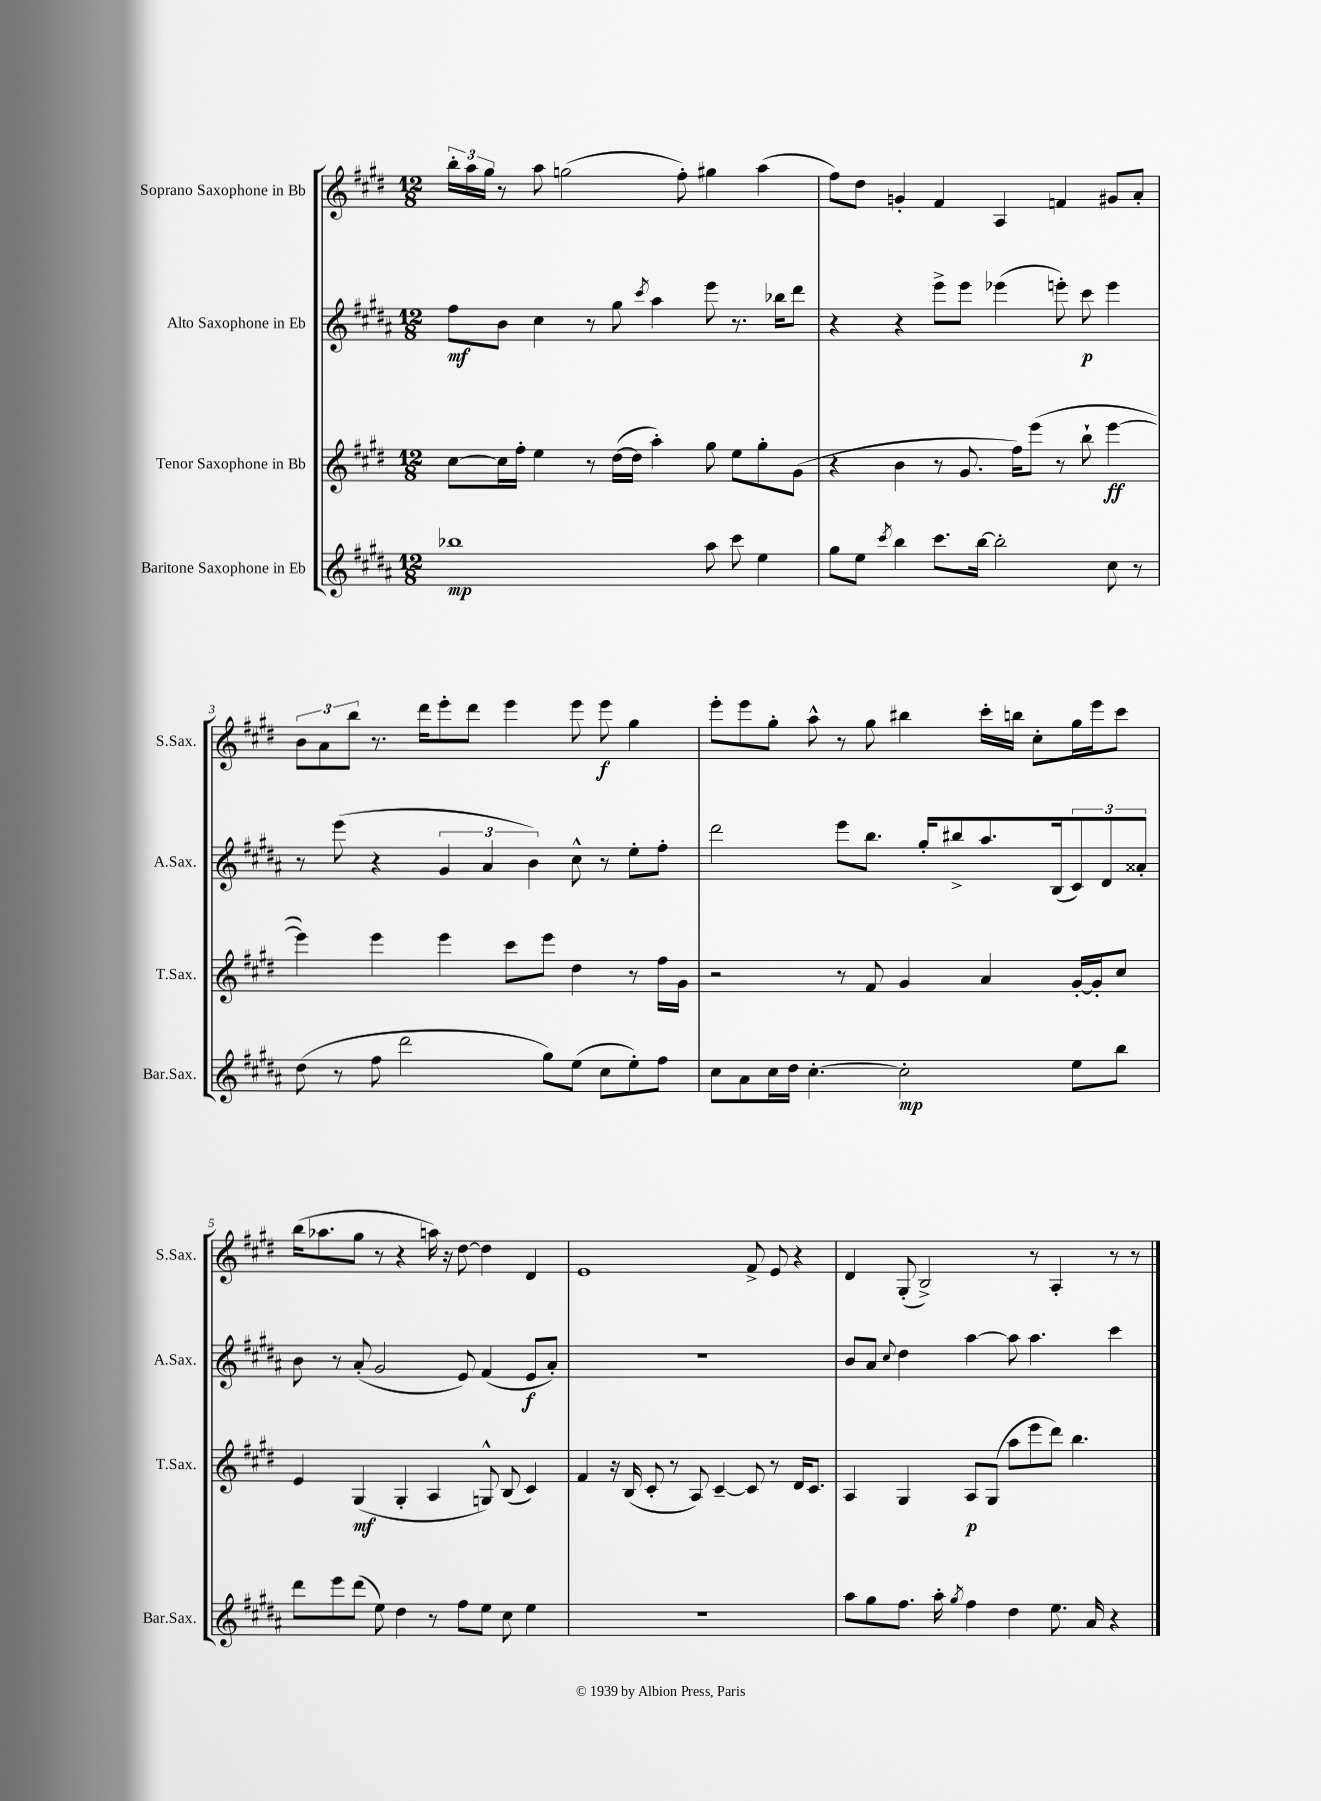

**kern	**kern	**kern	**kern
*staff4	*staff3	*staff2	*staff1
*clefG2	*clefG2	*clefG2	*clefG2
*k[f#c#g#d#a#]	*k[f#c#g#d#]	*k[f#c#g#d#a#]	*k[f#c#g#d#]
*M12/8	*M12/8	*M12/8	*M12/8
1bb-	[8cc#\L	8ff#\L	24bb'\LL
.	.	.	24aa\
.	.	.	24gg#\JJ
.	16cc#\]L	8b\J	8r
.	16ff#'\JJ	.	.
.	4ee\	4cc#\	8aa\
.	.	.	(2gg\
.	8r	8r	.
.	([16dd#\LL	8gg#\	.
.	16dd#\]JJ	.	.
.	.	8qccc#/	.
.	4aa'\)	4aa#\	.
.	.	.	8ff#'\)
8aa#\	8gg#\	8eee\	4gg#\
8ccc#\	8ee\L	8.r	.
4ee\	8gg#'\	.	(4aa\
.	.	16bb-\LK	.
.	(8g#\J	8ddd#\J	.
=	=	=	=
8gg#\L	4r	4r	8ff#\L)
8ee\J	.	.	8dd#\J
8qccc#/	.	.	.
4bb\	4b\	4r	4g'/
8.ccc#\L	8r	8eee^\L	4f#/
.	8.g#/	8eee\J	.
[16bb\Jk	.	.	.
2bb'\]	.	(4eee-\	4A/
.	16ff#\LK)	.	.
.	(8eee\J	.	.
.	8r	8eee'\)	4f/
.	8bb`\	8ccc#\	.
8cc#\	[4eee\	4eee\	8g#/L
8r	.	.	8a'/J
=	=	=	=
(8dd#\	4eee\])	8r	12b\L
.	.	.	12a\
8r	.	(8eee\	.
.	.	.	12bb\J
8ff#\	4eee\	4r	8.r
2ddd#\	.	.	.
.	.	.	16ddd#\LK
.	4eee\	6g#/	8eee'\
.	.	.	8ddd#\J
.	.	6a#/	.
.	8ccc#\L	.	4eee\
.	.	6b\)	.
8gg#\L)	8eee\J	.	.
(8ee\J	4dd#\	8cc#^^\	8eee\
8cc#\L	.	8r	8eee\
8ee'\)	8r	8ee'\L	4gg#\
8ff#\J	16ff#\LL	8ff#'\J	.
.	16g#\JJ	.	.
=	=	=	=
8cc#\L	2r	2ddd#\	8eee'\L
8a#\	.	.	8eee\
16cc#\L	.	.	8gg#'\J
16dd#\JJ	.	.	.
[4.cc#'\	.	.	8aa^^\
.	8r	8eee\L	8r
.	8f#/	8.bb\J	8gg#\
2cc#'\]	4g#/	.	4bb#\
.	.	16gg#'/LK	.
.	.	8bb#^/	.
.	4a/	8.aa#/	16ccc#'\LL
.	.	.	16bb\JJ
.	.	.	8cc#'\L
.	.	(16B/k	.
8ee\L	[16g#'/LL	12c#/)	16gg#\L
.	16g#'/]J	.	16eee\J
.	.	12d#/	.
8bb\J	8cc#/J	.	8ccc#\J
.	.	12a##'/J	.
=	=	=	=
8ddd#\L	4e/	8b\	(16bb\LK
.	.	.	8.aa-\
8eee\	.	8r	.
(8ddd#\J	(4G#/	(8a#'/	8gg#\J
8ee\)	.	2g#/	8r
4dd#\	4G#'/	.	4r
8r	4A/	.	16aa\)
.	.	.	16r
8ff#\L	.	8e/)	[8dd#\
8ee\J	8G^^/)	(4f#/	4dd#\]
8cc#\	(8B/	.	.
4ee\	4c#/)	8e/L	4d#/
.	.	8a#'/J)	.
=	=	=	=
1.r	4f#/	1.r	1e
.	16r	.	.
.	(16B/	.	.
.	8c#'/	.	.
.	8r	.	.
.	8A/)	.	.
.	[4c#~/	.	.
.	8c#/]	.	8f#^/
.	8r	.	8e/
.	16d#/LK	.	4r
.	8.c#/J	.	.
=	=	=	=
8aa#\L	4A/	8b/L	4d#/
8gg#\	.	8a#/J	.
.	.	8qqcc#/	.
8.ff#\J	4G#/	4dd#\	(8G#'/
.	.	.	2B^/)
16aa#'\	.	.	.
8qgg#/	.	.	.
4ff#\	8A/L	[4aa#\	.
.	(8G#/J	.	.
4dd#\	8aa\L	8aa#\]	.
.	8eee\	4.aa#\	8r
8.ee\	8ddd#\J)	.	4A'/
.	4.bb\	.	.
16a#/	.	.	.
4r	.	4ccc#\	8r
.	.	.	8r
==	==	==	==
*-	*-	*-	*-
